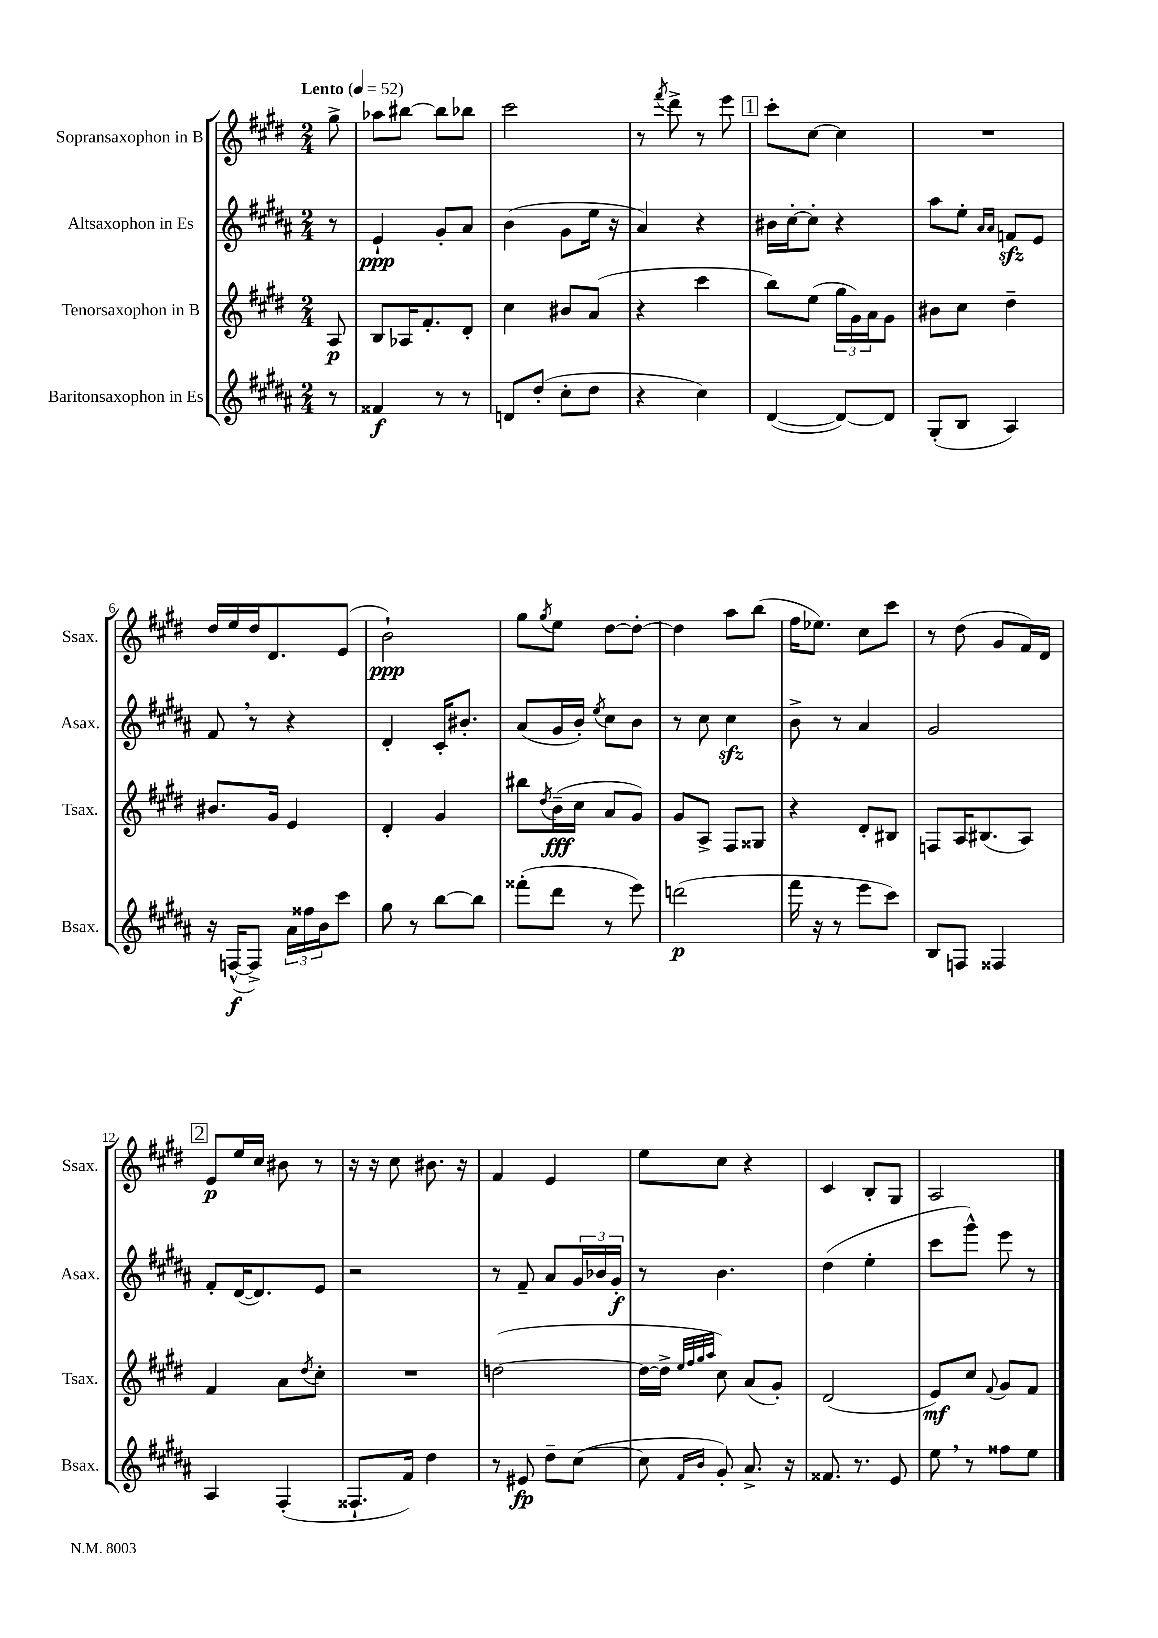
<<
\new StaffGroup <<
\new Staff = "s0" \with { instrumentName = "Sopransaxophon in B" shortInstrumentName = "Ssax." } {
    \clef treble \key e \major \numericTimeSignature \time 2/4 \partial 8 \tempo "Lento" 4 = 52
    gis''8-> |
    aes''8 bis''8~ bis''8 bes''8 |
    cis'''2 |
    r8 \acciaccatura { fis'''8 } dis'''8-> r8 e'''8 |
    \mark \markup { \box "1" } cis'''8-. cis''8~ cis''4 |
    R2 |
    dis''16 e''16 dis''16 dis'8. e'8( |
    b'2-!\ppp) |
    gis''8 \acciaccatura { gis''8 } e''8 dis''8~ dis''8~-. |
    dis''4 a''8 b''8( |
    fis''16 ees''8.) cis''8 cis'''8 |
    r8 dis''8( gis'8 fis'16) dis'16 |
    \mark \markup { \box "2" } e'8\p e''16 cis''16 bis'8 r8 |
    r16 r16 cis''8 bis'8. r16 |
    fis'4 e'4 |
    e''8 cis''8 r4 |
    cis'4 b8-. gis8 |
    a2 \bar "|." |
}
\new Staff = "s1" \with { instrumentName = "Altsaxophon in Es" shortInstrumentName = "Asax." } {
    \clef treble \key b \major \numericTimeSignature \time 2/4 \partial 8
    r8 |
    e'4-!\ppp gis'8-. ais'8 |
    b'4( gis'8 e''16 r16 |
    ais'4) r4 |
    \mark \markup { \box "1" } bis'16 cis''16~-. cis''8-. r4 |
    ais''8 e''8-. \grace { ais'16 ais'16 } f'8\sfz e'8 |
    fis'8 \breathe r8 r4 |
    dis'4-. cis'16-. bis'8.-. |
    ais'8( gis'16 b'16-.) \acciaccatura { e''8 } cis''8 b'8 |
    r8 cis''8 cis''4\sfz |
    b'8-> r8 ais'4 |
    gis'2 |
    \mark \markup { \box "2" } fis'8-. dis'16~( dis'8.) e'8 |
    r2 |
    r8 fis'8-- ais'8 \tuplet 3/2 { gis'16 bes'16 gis'16-.\f } |
    r8 b'4. |
    dis''4( e''4-. |
    cis'''8 gis'''8-^) e'''8 r8 \bar "|." |
}
\new Staff = "s2" \with { instrumentName = "Tenorsaxophon in B" shortInstrumentName = "Tsax." } {
    \clef treble \key e \major \numericTimeSignature \time 2/4 \partial 8
    a8\p |
    b8 aes16 fis'8.-. dis'8-. |
    cis''4 bis'8 a'8( |
    r4 cis'''4 |
    \mark \markup { \box "1" } b''8) e''8( \tuplet 3/2 { gis''16 gis'16) a'16 } gis'8 |
    bis'8 cis''8 dis''4-- |
    bis'8. gis'16 e'4 |
    dis'4-. gis'4 |
    bis''8 \acciaccatura { dis''8 } b'16--\fff( cis''16 a'8 gis'8) |
    gis'8 a8-> fis8 gisis8 |
    r4 dis'8-. bis8 |
    f8 a16 bis8.( a8) |
    \mark \markup { \box "2" } fis'4 a'8 \acciaccatura { dis''8 } cis''8-. |
    R2 |
    d''2~( |
    d''16~ d''16-> \grace { e''32 fis''32 gis''32 a''32 } cis''8) a'8( gis'8-.) |
    dis'2( |
    e'8\mf) cis''8 \appoggiatura { fis'8 } gis'8 fis'8 \bar "|." |
}
\new Staff = "s3" \with { instrumentName = "Baritonsaxophon in Es" shortInstrumentName = "Bsax." } {
    \clef treble \key b \major \numericTimeSignature \time 2/4 \partial 8
    r8 |
    fisis'4\f r8 r8 |
    d'8 dis''8-.( cis''8-. dis''8 |
    r4 cis''4) |
    \mark \markup { \box "1" } dis'4~( dis'8~) dis'8 |
    gis8-.( b8 ais4) |
    r16 f16~-^\f( f8->) \tuplet 3/2 { ais'16 fisis''16 b'16 } cis'''8 |
    gis''8 r8 b''8~ b''8 |
    fisis'''8-.( dis'''8 r8 e'''8) |
    d'''2\p( |
    fis'''16 r16 r8 e'''8 cis'''8) |
    b8 f8 fisis4 |
    \mark \markup { \box "2" } ais4 fis4-.( |
    fisis8.-! fis'16) dis''4 |
    r8 eis'8\fp dis''8-- cis''8~( |
    cis''8 \grace { fis'16 b'16 } gis'8-.) ais'8.-> r16 |
    fisis'8. r8. e'8 |
    e''8 \breathe r8 fisis''8 e''8 \bar "|." |
}
>>
>>
